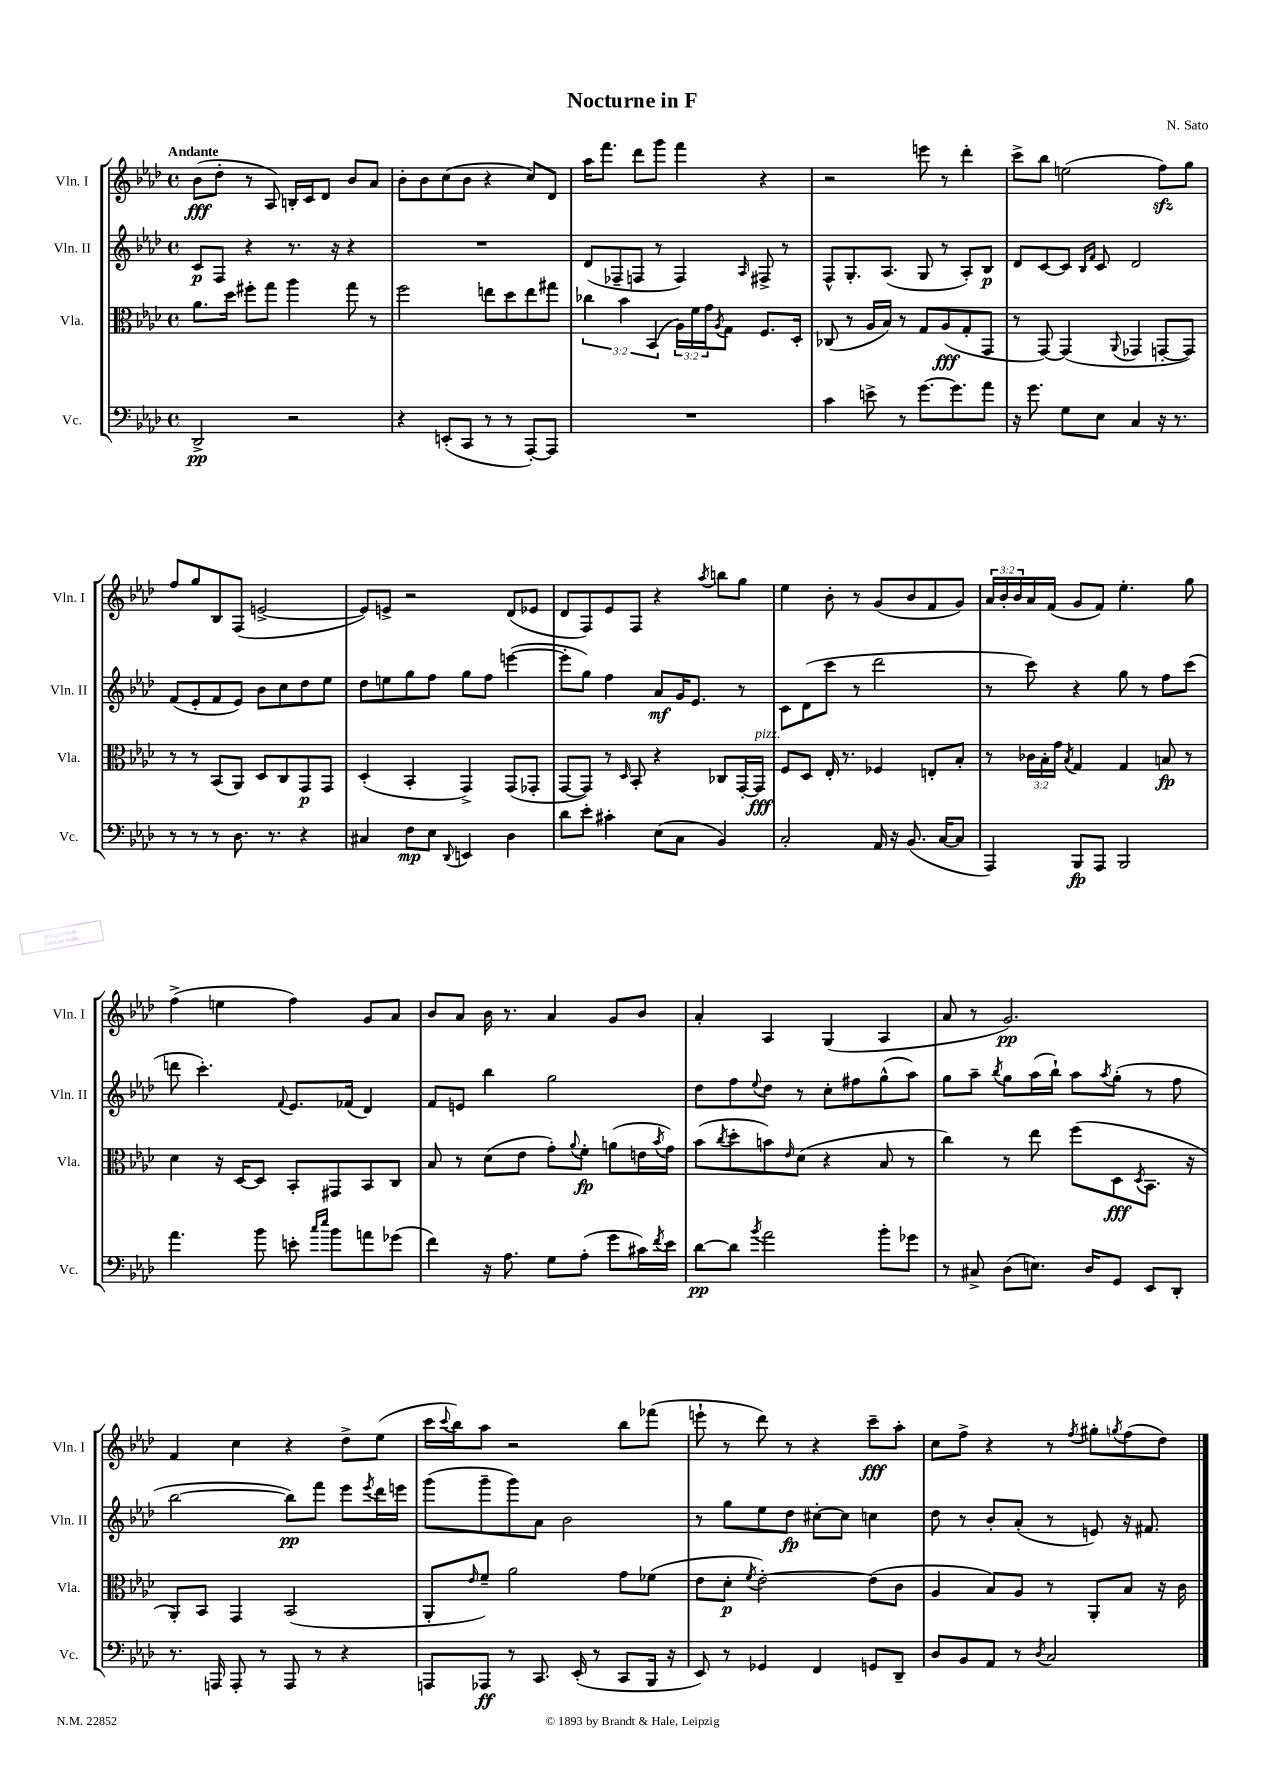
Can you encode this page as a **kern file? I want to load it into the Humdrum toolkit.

**kern	**kern	**kern	**kern
*staff4	*staff3	*staff2	*staff1
*clefF4	*clefC3	*clefG2	*clefG2
*k[b-e-a-d-]	*k[b-e-a-d-]	*k[b-e-a-d-]	*k[b-e-a-d-]
*M4/4	*M4/4	*M4/4	*M4/4
*met(c)	*met(c)	*met(c)	*met(c)
2DD-^	8.a-	8c	(8b-
.	.	8F	8dd-'
.	16dd-	.	.
.	8ff#'	4r	8r
.	8gg	.	8A-)
2r	4aa-	8.r	16B'
.	.	.	16c
.	.	.	8d-
.	.	16r	.
.	8gg	4r	8b-
.	8r	.	8a-
=	=	=	=
4r	2ff	1r	8b-'
.	.	.	8b-
(8EE'	.	.	(8cc
8CC	.	.	8b-
8r	8ee	.	4r
8r	8dd-	.	.
[8AAA-')	8ee	.	8cc)
8AAA-]	8gg#	.	8d-
=	=	=	=
1r	6cc-	(8d-	16aa-
.	.	.	8.fff
.	.	8F-~	.
.	6b-	.	.
.	.	8F	8ddd-
.	(6BB-	.	.
.	.	8r	8ggg
.	24A-)	4F)	4fff
.	24f	.	.
.	24g	.	.
.	8qA-	.	.
.	8G	.	.
.	.	16qqA-	.
.	8.F	8F#^	4r
.	.	8r	.
.	16D-'	.	.
=	=	=	=
4c	(8C-	8F^^	2r
.	8r	8.G'	.
8e^	16A-	.	.
.	16B-)	(8.A-	.
8r	8r	.	.
[8.g	8G	8G	8eee
.	(8A-	8r	8r
8.g]	.	.	.
.	8G'	8A-')	4ddd-'
8a-	8GG	8B-	.
=	=	=	=
16r	8r	8d-	8ccc^
8.g	.	.	.
.	[8GG)	[8c	8bb-
8G	(4GG]	8c]	(2ee
.	.	16qqB-	.
.	.	16qqf	.
8E-	.	8c	.
.	8qqAA-	.	.
4C	4GG-	2d-	.
16r	[8GG'	.	8ff)
8.r	.	.	.
.	8GG])	.	8gg
=	=	=	=
8r	8r	(8f	8ff
8r	8r	8e-'	8gg
8r	(8BB-	8f	8B-
8.D-	8AA-)	8e-)	(8F
.	8D-	8b-	[2e^
8.r	.	.	.
.	8C	8cc	.
4r	8GG	8dd-	.
.	8GG	8ee-	.
=	=	=	=
4C#	(4D-'	8dd-	8e])
.	.	8ee	8e^
8F	4BB-'	8gg	2r
8E-	.	8ff	.
8qqDD-	.	.	.
4EE	4GG^)	8gg	.
.	.	8ff	.
4D-	(8GG	([4eee	(8d-
.	8GG-'	.	8e-
=	=	=	=
8d-	[8GG	8eee']	8d-
8e-'	8GG])	8gg)	8F)
4c#'	8r	4ff	8e-
.	16qqD-	.	.
.	8BB-'	.	8F
(8E-	4r	8a-	4r
8C	.	16g	.
.	.	8.e-	.
.	.	.	8qaa-
4BB-)	8C-	.	8bb
.	[16GG'	8r	8gg
.	16GG]	.	.
=	=	=	=
2C'	8F	8c	4ee-
.	8D-	(8d-	.
.	16E-'	8ccc	8b-'
.	8.r	.	.
.	.	8r	8r
16AA-	4F-	2ddd-	(8g
16r	.	.	.
(8.BB-	.	.	8b-
.	8E'	.	8f
[16C	.	.	.
8C]	8B-'	.	8g)
=	=	=	=
4AAA-)	8r	8r	24a-
.	.	.	24b-'
.	.	.	24b-
.	24c-	8ccc)	16a-
.	24B-'	.	.
.	.	.	(16f
.	24g	.	.
.	8qB-	.	.
8BBB-	4G	4r	8g
8AAA-	.	.	8f)
2BBB-	4G	8gg	4.ee-'
.	.	8r	.
.	8B	8ff	.
.	8r	(8ccc	8gg
=	=	=	=
4.a-	4d-	8ddd	(4ff^
.	.	4.ccc')	.
.	16r	.	4ee
.	[16D-	.	.
8b-	8D-]	.	.
.	.	8qqf	.
8e'	8BB-'	8.e-	4ff)
16qqcc	.	.	.
16qqee-	.	.	.
8b-	8GG#	.	.
.	.	(16f-	.
8a	8BB-	4d-)	8g
(8g-	8C	.	8a-
=	=	=	=
4f)	8B-	8f	8b-
.	8r	8e	8a-
16r	(8d-	4bb-	16b-
8.A-	.	.	8.r
.	8e-	.	.
8G	8g')	2gg	4a-
.	8qqa-	.	.
(8A-'	8f'	.	.
8g	(8a	.	8g
16c#)	16e	.	8b-
8qf	8qb-	.	.
16e-	16g)	.	.
=	=	=	=
[8d-	(8b-	8dd-	4a-'
.	8qcc	.	.
8d-]	8dd-'	8ff	.
8qb-	.	8qqee-	.
2a-	8b)	8dd-	4A-
.	16qqe-	.	.
.	(8d-	8r	.
.	4r	8cc'	(4G
.	.	8ff#	.
8b-'	8B-	(8gg^^	4A-
8g-	8r	8aa-)	.
=	=	=	=
8r	4cc)	8gg	8a-
8C#^	.	8aa-~	8r
.	.	8qbb-	.
(8D-	8r	8gg	2.g)
8.E)	8ee-	(16aa-	.
.	.	16bb-`)	.
.	(8ff	8aa-	.
16D-	.	.	.
.	.	8qaa-	.
8GG	8D-	(8gg'	.
.	8qD-	.	.
8EE-	8.BB-	8r	.
8DD-'	.	8ff	.
.	16r	.	.
=	=	=	=
8.r	8AA-')	[2bb-	4f
.	8BB-	.	.
16AAA	.	.	.
8AAA'	4GG	.	4cc
8r	.	.	.
8AAA	(2BB-	8bb-])	4r
8r	.	8fff	.
4r	.	8eee-	8dd-^
.	.	8qeee-	.
.	.	16ddd-	(8ee-
.	.	16eee	.
=	=	=	=
8AAA	8AA-'	(8ggg	16ccc
.	.	.	8qqccc
.	.	.	16bb-)
.	16qqe-	.	.
8AAA-	8f~)	8ggg~	8aa-
8r	2a-	8ggg)	2r
8.CC	.	8a-	.
.	.	2b-	.
(16EE-'	.	.	.
8r	.	.	.
8CC	8g	.	8bb-
16BBB-	(8f-	.	(8fff-
16r	.	.	.
=	=	=	=
8EE-)	8e-	8r	8eee`
8r	8d-'	8gg	8r
.	8qf	.	.
4GG-	[2e-')	8ee-	8ddd-)
.	.	8dd-	8r
4FF	.	[8cc#'	4r
.	.	8cc#]	.
8GG	(8e-]	4cc	8ccc~
8DD-~	8c	.	8aa-'
=	=	=	=
8D-	4A-	8dd-	8cc
8BB-	.	8r	8ff^
8AA-	8B-)	8b-'	4r
8r	8A-	(8a-'	.
8qD-	.	.	.
2C	8r	8r	8r
.	.	.	8qff
.	8AA-'	8e)	8gg#'
.	.	.	8qgg
.	8B-	16r	(8ff
.	.	8.f#	.
.	16r	.	8dd-)
.	16c	.	.
==	==	==	==
*-	*-	*-	*-
